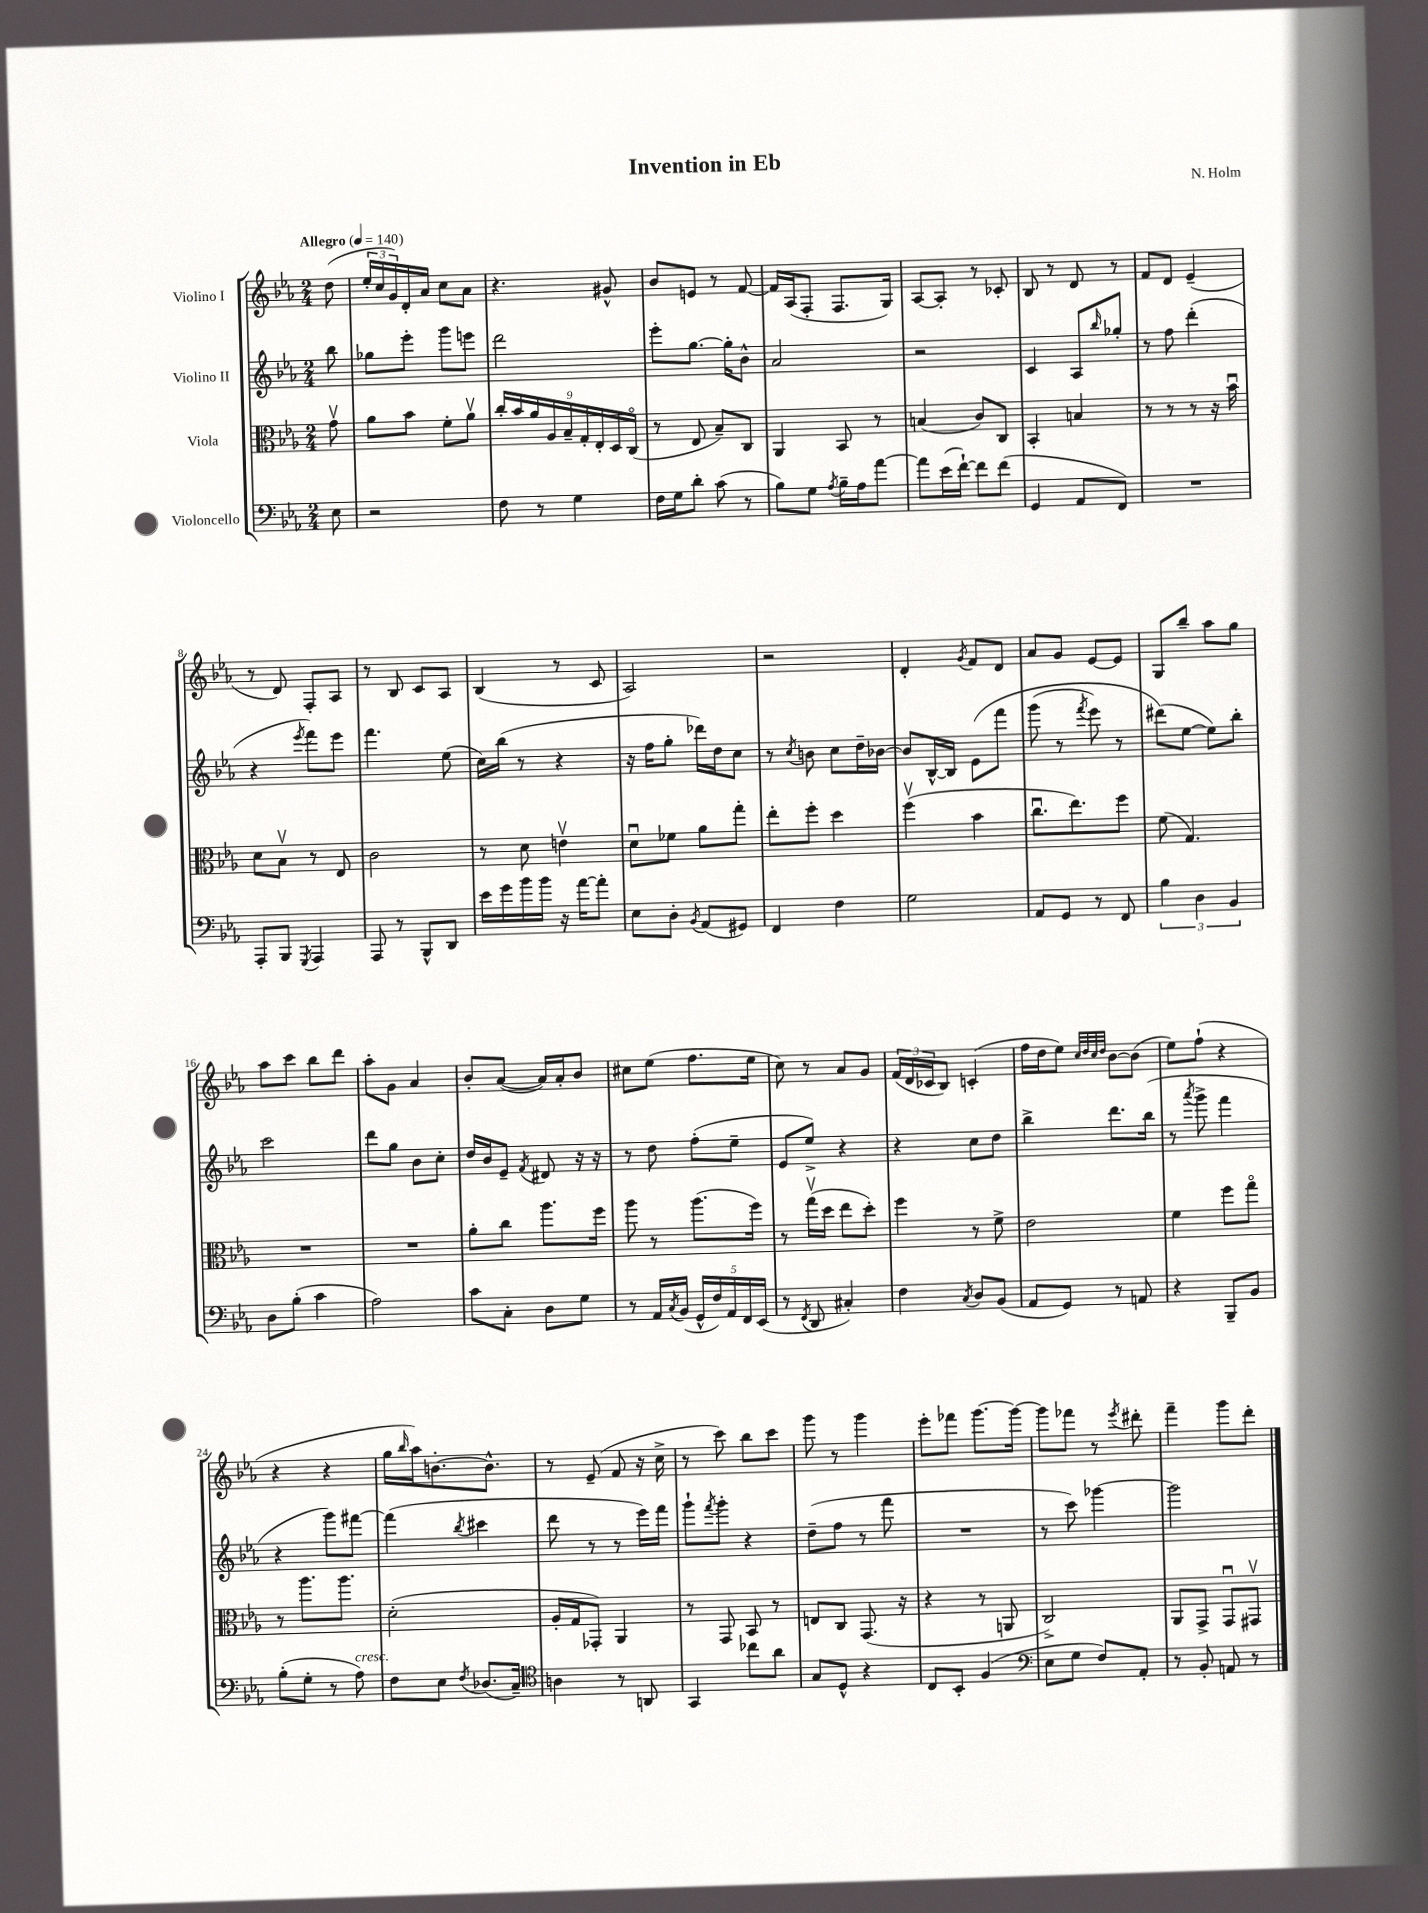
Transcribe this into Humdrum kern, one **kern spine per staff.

**kern	**kern	**kern	**kern
*part4	*part3	*part2	*part1
*staff4	*staff3	*staff2	*staff1
*I"Violoncello	*I"Viola	*I"Violino II	*I"Violino I
*clefF4	*clefC3	*clefG2	*clefG2
*k[b-e-a-]	*k[b-e-a-]	*k[b-e-a-]	*k[b-e-a-]
*M2/4	*M2/4	*M2/4	*M2/4
*MM140	*MM140	*MM140	*MM140
=	=	=	=
!	!	!	!LO:TX:a:B:t=Allegro
8E-\	8gv\	8bb-\	(8dd\
=1	=1	=1	=1
2r	8a-\L	8gg-X\L	24ee-'/LL
.	.	.	24cc/
.	.	.	24g/)
.	8b-\J	8eee-'\J	16d'/
.	.	.	16a-/JJ
.	8f'\L	8ggg\L	8cc\L
.	8a-v\J	8eeen\J	8a-\J
=2	=2	=2	=2
8F\	18cc'/LL	2ddd\	4.r
.	18b-/	.	.
.	18a-/	.	.
8r	.	.	.
.	18A-/	.	.
.	18B-~/	.	.
4G\	.	.	.
.	18G'/	.	.
.	18E-'/	.	.
.	.	.	8g#X^^/
.	18D/	.	.
.	(18C/JJ	.	.
=3	=3	=3	=3
16F\LL	8r	8eee-'\L	8b-/L
16G\J	.	.	.
8d'\J	8E-/	[8.gg\J	8en/J
(8c\	8B-~/L)	.	8r
.	.	16gg'\KL]	.
8r	8C/J	8b-^^\J	[8f/
=4	=4	=4	=4
8B-\L)	4AA-/	2a-/	16f/LL]
.	.	.	(16A-/J
8G\J	.	.	8F'/J
8qA-/	.	.	.
16B-~\LL	8BB-/	.	8.F/L
16A-\J	.	.	.
[8a-\J	8r	.	.
.	.	.	16G/Jk)
=5	=5	=5	=5
8a-\L]	(4Bn/	2r	[8A-/L
(16e-\L	.	.	8A-'/J]
[16f`\JJ)	.	.	.
8f\L]	8c/L)	.	8r
(8f\J	8C/J	.	8c-X'/
=6	=6	=6	=6
4GG/	4BB-'/	4c/	8B-/
.	.	.	8r
8AA-/L	4Bn/	8A-/L	8d/
.	.	16qqbb-/	.
8FF/J)	.	8gg-X'/J	8r
=7	=7	=7	=7
2r	8r	8r	8f/L
.	8r	8ff\	8d/J
.	8r	(4ddd'\	(4e-~/
.	16r	.	.
.	16b-u\	.	.
!!LO:LB:g=z
=8	=8	=8	=8
8AAA-'/L	8d\L	4r	8r
8BBB-/J	8B-v\J	.	8d/)
8qGGG/	.	8qeee-/	.
4AAA-/	8r	8fff\L)	8F'/L
.	8E-/	8eee-\J	8A-/J
=9	=9	=9	=9
8AAA-/	2c\	4.fff\	8r
8r	.	.	8B-/
8BBB-^^/L	.	.	8c/L
8DD/J	.	(8ee-\	8A-/J
=10	=10	=10	=10
16e-\LL	8r	16cc\LL)	(4B-/
16g\	.	(16bb-\JJ	.
16b-\	8d\	8r	.
16b-\JJ	.	.	.
16r	4env\	4r	8r
[16a-\KL	.	.	.
8a-'\J]	.	.	8c/
=11	=11	=11	=11
8E-\L	8du\L	16r	2A-/)
.	.	16ff\KL	.
8D'\J	8f-X\J	8gg'\J	.
8qBB-/	.	.	.
(8AA-/L	8a-\L	16ddd-X\LL)	.
.	.	16dd\J	.
8GG#X/J)	8gg'\J	8cc\J	.
=12	=12	=12	=12
4FF/	8ee-'\L	8r	2r
.	.	8qcc/	.
.	8ff'\J	8bn\	.
4F\	4dd\	8cc\L	.
.	.	16dd~\L	.
.	.	[16b-X\JJ	.
=13	=13	=13	=13
2G\	(4ffv\	8b-/L]	4d'/
.	.	[16B-^^/L	.
.	.	16B-/JJ]	.
.	.	.	8qg/
.	4b-\	(8e-\L	8f/L
.	.	8fff\J	8d/J
=14	=14	=14	=14
8AA-/L	8.ccu\L	(8ggg\	8a-/L
8GG/J	.	8r	8g/J
.	8.ee-\)	.	.
.	.	8qfff/	.
8r	.	8eee-\)	[8e-/L
8FF/	8ff\J	8r	8e-/J]
=15	=15	=15	=15
6B-\	(8f\	(8ddd#X\L)	8G/L
.	4.G/)	[8ee-\J	8bb-~/J
6D\	.	.	.
.	.	8ee-\L])	8aa-\L
6BB-/	.	.	.
.	.	8bb-'\J	8gg\J
!!LO:LB:g=z
=16	=16	=16	=16
8D\L	2r	2ccc\	8aa-\L
(8B-'\J	.	.	8ccc\J
4c\	.	.	8bb-\L
.	.	.	8ddd\J
=17	=17	=17	=17
2A-\)	2r	8ddd\L	8aa-'\L
.	.	8gg\J	8g\J
.	.	8b-\L	4a-/
.	.	8cc'\J	.
=18	=18	=18	=18
8c\L	8a-'\L	16dd/LL	8b-'/L
.	.	16b-/J	.
8C'\J	8cc\J	8e-~/J	([8a-/J
.	.	8qf/	.
8D\L	8.aa-\L	8d#X/	16a-/LL])
.	.	.	16a-'/J
8G\J	.	16r	8b-/J
.	16ff\Jk	16r	.
=19	=19	=19	=19
8r	8aa-\	8r	8cc#X\L
16AA-/LL	8r	8dd\	(8ee-\J
8qC/	.	.	.
(16BB-/JJ	.	.	.
20GG^^/LL	(8.aa-\L	(8ff'\L	8.ff\L
20F/)	.	.	.
20AA-/	.	.	.
.	.	8ee-~\J	.
20FF/	.	.	.
.	16ff\Jk)	.	16ee-\Jk
(20EE-/JJ	.	.	.
=20	=20	=20	=20
8r	8r	8e-/L	8cc\)
8qFF/	.	.	.
8DD/	(16ggv\LL	8ee-^/J)	8r
.	16dd\JJ	.	.
4C#X'/)	8ee-\L	4r	8a-/L
.	8dd'\J)	.	8g/J
=21	=21	=21	=21
4F\	4ff\	4r	(24f/LL
.	.	.	24d/
.	.	.	24c-X/J
.	.	.	8B-/J)
8qC/	.	.	.
8D/L	8r	8cc\L	(4cn'/
(8BB-/J	8f^\	8dd\J	.
=22	=22	=22	=22
8AA-/L	2e-\	4bb-^\	16ff\LL
.	.	.	16dd\J
8GG/J)	.	.	8ee-\J)
.	.	.	32qqcc/LLL
.	.	.	32qqdd/
.	.	.	32qqcc/
.	.	.	32qqdd/JJJ
8r	.	8.ddd\L	[8b-\L
8AAn/	.	.	(8b-\J]
.	.	(16bb-\Jk	.
=23	=23	=23	=23
4r	4f\	8r	8ee-\L)
.	.	8qaaa-/	.
.	.	8ggg^\	(8ff`\J
8BBB-~/L	8ff\L	4fff\	4r
8BB-/J	8gg\J	.	.
!!LO:LB:g=z
=24	=24	=24	=24
(8B-'\L	8r	4r	4r
8G'\J	8.aa-\L	.	.
8r	.	8ggg\L)	4r
.	8.aa-\J	.	.
!LO:TX:a:i:t=cresc.	!	!	!
8A-\)	.	[8fff#X\J	.
=25	=25	=25	=25
8F\L	(2d'\	(4fff#\]	16gg\LL
.	.	.	16qqbb-/
.	.	.	16aa-\J)
8E-\J	.	.	[8.bn'\
8qF/	.	8qbb-/	.
(8.D-X/L	.	4ccc#X\	.
.	.	.	8.b^^\J]
16C~/Jk)	.	.	.
=26	=26	=26	=26
*clefC4	*	*	*
4An\	16A-'/LL	8ddd\	8r
.	16G/J	.	.
.	8GG-X'/J)	8r	(8e-~/
8r	4AA-/	8r	8f/
8AAn/	.	16eee-\LL)	16r
.	.	16fff\JJ	16cc^\
=27	=27	=27	=27
4GG/	8r	8ggg`\L	8r
.	.	8qfff/	.
.	8GG/	8ggg'\J	8ccc\)
8cc-X\L	8BB-/	4r	8bb-\L
8a-\J	8r	.	8ccc\J
=28	=28	=28	=28
8G/L	8En/L	(8dd~\L	8ggg\
8D^^/J	8C/J	8ff\J	8r
4r	(8.GG/	8r	4ggg\
.	.	8fff\	.
.	16r	.	.
=29	=29	=29	=29
8C/L	4r	2r	8eee-'\L
8BB-'/J	.	.	8fff-X\J
(4F/	8r	.	[8.ggg\L
.	8AAn/	.	.
.	.	.	16ggg\Jk_
=30	=30	=30	=30
*clefF4	*	*	*
8E-\L	2C^/)	8r	8ggg\L]
8G\J	.	8ccc\)	8fff-X\J
8F/L)	.	[4ggg-X\	8r
.	.	.	8qeee-/
8AA-'/J	.	.	8ddd#X'\
=31	=31	=31	=31
8r	8AA-/L	2ggg-\]	4fff~\
8BB-'/	8GG^/J	.	.
8AAn/	8GGu/L	.	8ggg\L
8r	8GG#Xv/J	.	8ddd'\J
==	==	==	==
*-	*-	*-	*-
